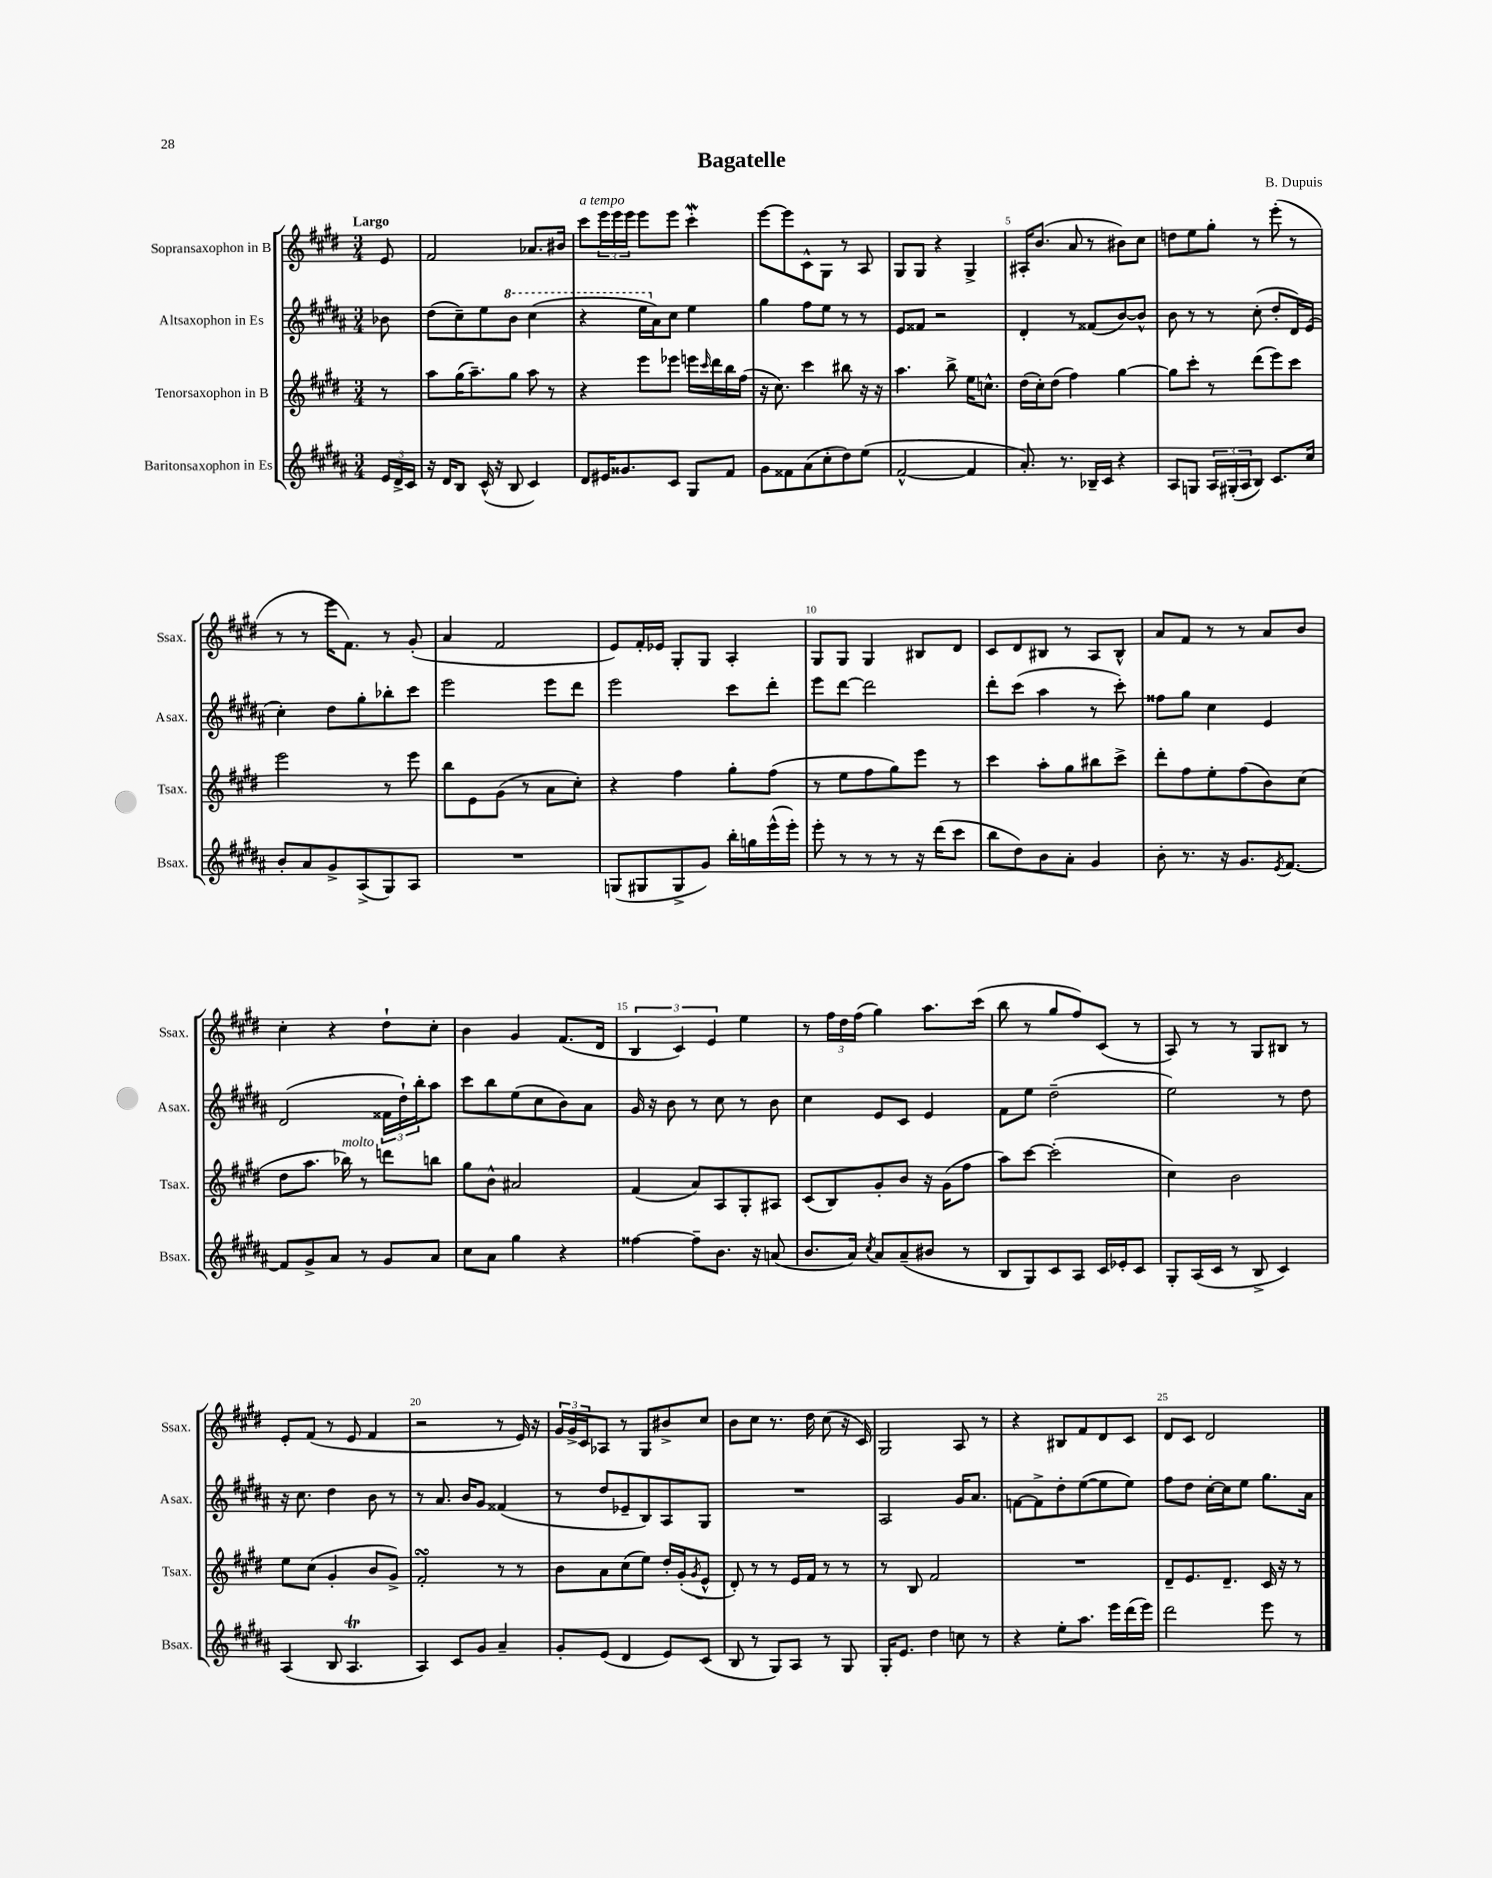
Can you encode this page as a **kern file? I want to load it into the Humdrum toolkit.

**kern	**kern	**kern	**kern
*staff4	*staff3	*staff2	*staff1
*clefG2	*clefG2	*clefG2	*clefG2
*k[f#c#g#d#a#]	*k[f#c#g#d#]	*k[f#c#g#d#a#]	*k[f#c#g#d#]
*M3/4	*M3/4	*M3/4	*M3/4
24e	8r	8b-	8e
24d#^	.	.	.
24c#	.	.	.
=	=	=	=
16r	8aa	(8dd#	2f#
16d#	.	.	.
8B	(16gg#	8cc#~)	.
.	8.aa~)	.	.
(16c#^^	.	8ee	.
16r	.	.	.
8B	8gg#	8bb	.
4c#)	8aa	(4ccc#	8.a-
.	8r	.	.
.	.	.	16b#
=	=	=	=
8d#	4r	4r	8ccc#
16e#	.	.	24eee
.	.	.	24eee
8.g##	.	.	.
.	.	.	24eee
.	8eee	16eee	8eee
.	.	16a#)	.
8c#	8eee-	8cc#	8eee
8G#	16eee	4ee	4ccc#'
.	16qqccc#	.	.
.	16ddd#	.	.
8f#	16bb	.	.
.	(16ff#	.	.
=	=	=	=
8g#	16r	4gg#	[8eee
.	8.cc#)	.	.
8f##	.	.	8eee]
(8a#	4ccc#	8ff#	8c#^^
8cc#'	.	8ee	8G#
8dd#)	8bb#	8r	8r
(8ee	16r	8r	8A
.	16r	.	.
=	=	=	=
[2f#^^	4.aa	8e	8G#
.	.	8f##	8G#
.	.	2r	4r
.	8bb^	.	.
4f#]	16ee	.	4G#^
.	8.cc^^	.	.
=	=	=	=
8.a#')	(16dd#	4d#'	16A#'
.	16cc#')	.	(8.b
.	(8dd#	.	.
8.r	.	.	.
.	4ff#)	8r	8a
16B-~	.	(8f##	8r
16c#	.	.	.
4r	[4gg#	[8b)	8b#)
.	.	8b^^]	8cc#
=	=	=	=
8A#	8gg#]	8b	8dd
8G	8ccc#'	8r	8ee
24A#	8r	8r	8gg#'
(24G#'	.	.	.
24A#	.	.	.
8B)	(8ddd#	(8cc#'	8r
8.c#	8eee)	8dd#'	(8eee'
.	8ccc#	16d#)	8r
16cc#	.	(16e	.
=	=	=	=
8b'	2eee	4cc#')	8r
8a#	.	.	8r
8g#^	.	8dd#	16eee
.	.	.	8.f#)
(8A#^	.	8gg#'	.
8G#)	8r	8bb-'	8r
8A#	8eee	8ccc#	(8g#'
=	=	=	=
2.r	8bb	2eee	4a
.	8e	.	.
.	(8g#	.	2f#
.	8r	.	.
.	8a	8eee	.
.	8cc#')	8ddd#	.
=	=	=	=
(8G	4r	2eee	8e)
8G#	.	.	16f#'
.	.	.	16e-
8G#^	4ff#	.	8G#'
8g#)	.	.	8G#
16bb'	8gg#'	8ccc#	4A'
16gg	.	.	.
(16eee^^	(8ff#	8ddd#'	.
16eee')	.	.	.
=	=	=	=
8eee'	8r	8eee	8G#
8r	8ee	[8ddd#	8G#
8r	8ff#	2ddd#]	4G#
8r	8gg#)	.	.
16r	8eee	.	8B#
(16ddd#	.	.	.
8ccc#	8r	.	8d#
=	=	=	=
8bb	4ccc#	8ddd#'	8c#
8dd#)	.	(8ccc#	8d#
8b	8aa'	4aa#	8B#
8a#'	8gg#	.	8r
4g#	8bb#	8r	8A
.	8ccc#^	8ccc#')	8B#^^
=	=	=	=
8b'	8ddd#'	8ff##	8a
8.r	8ff#	8gg#	8f#
.	8ee'	4cc#	8r
16r	.	.	.
8.g#	(8ff#	.	8r
.	8b)	4e	8a
8qe	.	.	.
[8.f#	.	.	.
.	(8cc#	.	8b
=	=	=	=
8f#]	8dd#	(2d#	4cc#'
8g#^	8.aa	.	.
8a#	.	.	4r
.	16bb-)	.	.
8r	8r	.	.
8g#	8ddd	24f##	8dd#`
.	.	24dd#`)	.
.	.	24bb'	.
8a#	8bb	8aa#	8cc#'
=	=	=	=
8cc#	8gg#	8ccc#	4b
8a#	8b^^	8bb	.
4gg#	2a#	(8ee	4g#
.	.	8cc#	.
4r	.	8b)	(8.f#
.	.	8a#	.
.	.	.	16d#
=	=	=	=
[4ff##	(4f#	16g#	6B
.	.	16r	.
.	.	8b	.
.	.	.	6c#)
8ff##~]	8a)	8r	.
.	.	.	6e
8.b	8A	8cc#	.
.	8G#'	8r	4ee
16r	.	.	.
(8a	8A#	8b	.
=	=	=	=
8.b	(8c#	4cc#	8r
.	8B)	.	24ff#
.	.	.	24dd#
16a#)	.	.	.
.	.	.	(24ff#
8qcc#	.	.	.
8a#	8g#'	8e	4gg#)
(8a#~	8b	8c#	.
8b#	16r	4e	8.aa
.	(16g#	.	.
8r	8ff#	.	.
.	.	.	(16ccc#
=	=	=	=
8B	8aa)	8f#	8bb
8G#)	[8ccc#	8ee	8r
8c#	(2ccc#']	(2dd#~	8gg#
8A#	.	.	8ff#)
16c#	.	.	(8c#
16e-'	.	.	.
8c#	.	.	8r
=	=	=	=
8G#'	4cc#)	2ee)	8A)
(16A#	.	.	8r
16c#	.	.	.
8r	2b	.	8r
8B^	.	.	8G#
4c#)	.	8r	8B#
.	.	8dd#	8r
=	=	=	=
(4A#	8ee	16r	8e'
.	.	8.cc#	.
.	(8cc#	.	(8f#
8B	4g#'	4dd#	8r
4.A#	.	.	8e
.	8b	8b	4f#
.	8g#^)	8r	.
=	=	=	=
4A#)	2f#'	8r	2r
.	.	8.a#	.
8c#	.	.	.
.	.	16b	.
8g#	.	8g#	.
4a#~	8r	(4f##	8r
.	8r	.	16e)
.	.	.	16r
=	=	=	=
8g#'	8b	8r	24g#
.	.	.	24g#^
.	.	.	24c#
(8e	8a	8dd#	8A-
4d#	(8cc#	8e-~	8r
.	8ee)	8B)	8G#
8e)	16dd#'	8A#	8b#^
.	(16g#'	.	.
.	8qg#	.	.
(8c#	8e^^	8G#	8cc#
=	=	=	=
8B	8d#')	2.r	8b
8r	8r	.	8cc#
8G#)	8r	.	8.r
8A#	16e	.	.
.	16f#	.	16dd#
8r	8r	.	(8cc#
8G#	8r	.	16r
.	.	.	16c#)
=	=	=	=
16G#'	8r	2A#	2G#
8.e	.	.	.
.	8B	.	.
4dd#	2f#	.	.
8cc	.	16g#	8A
.	.	8.a#	.
8r	.	.	8r
=	=	=	=
4r	2.r	[8f	4r
.	.	8f^]	.
8ee'	.	8dd#'	8B#
8.aa#	.	([8ee	8f#
.	.	8ee]	8d#
16eee	.	.	.
(16ddd#	.	8ee)	8c#
16eee)	.	.	.
=	=	=	=
2ddd#	8d#~	8ff#	8d#
.	8.e	8dd#	8c#
.	.	[16cc#'	2d#
.	8.d#~	16cc#]	.
.	.	8ee	.
8eee	16c#	8.gg#	.
.	16r	.	.
8r	8r	.	.
.	.	16a#	.
==	==	==	==
*-	*-	*-	*-
